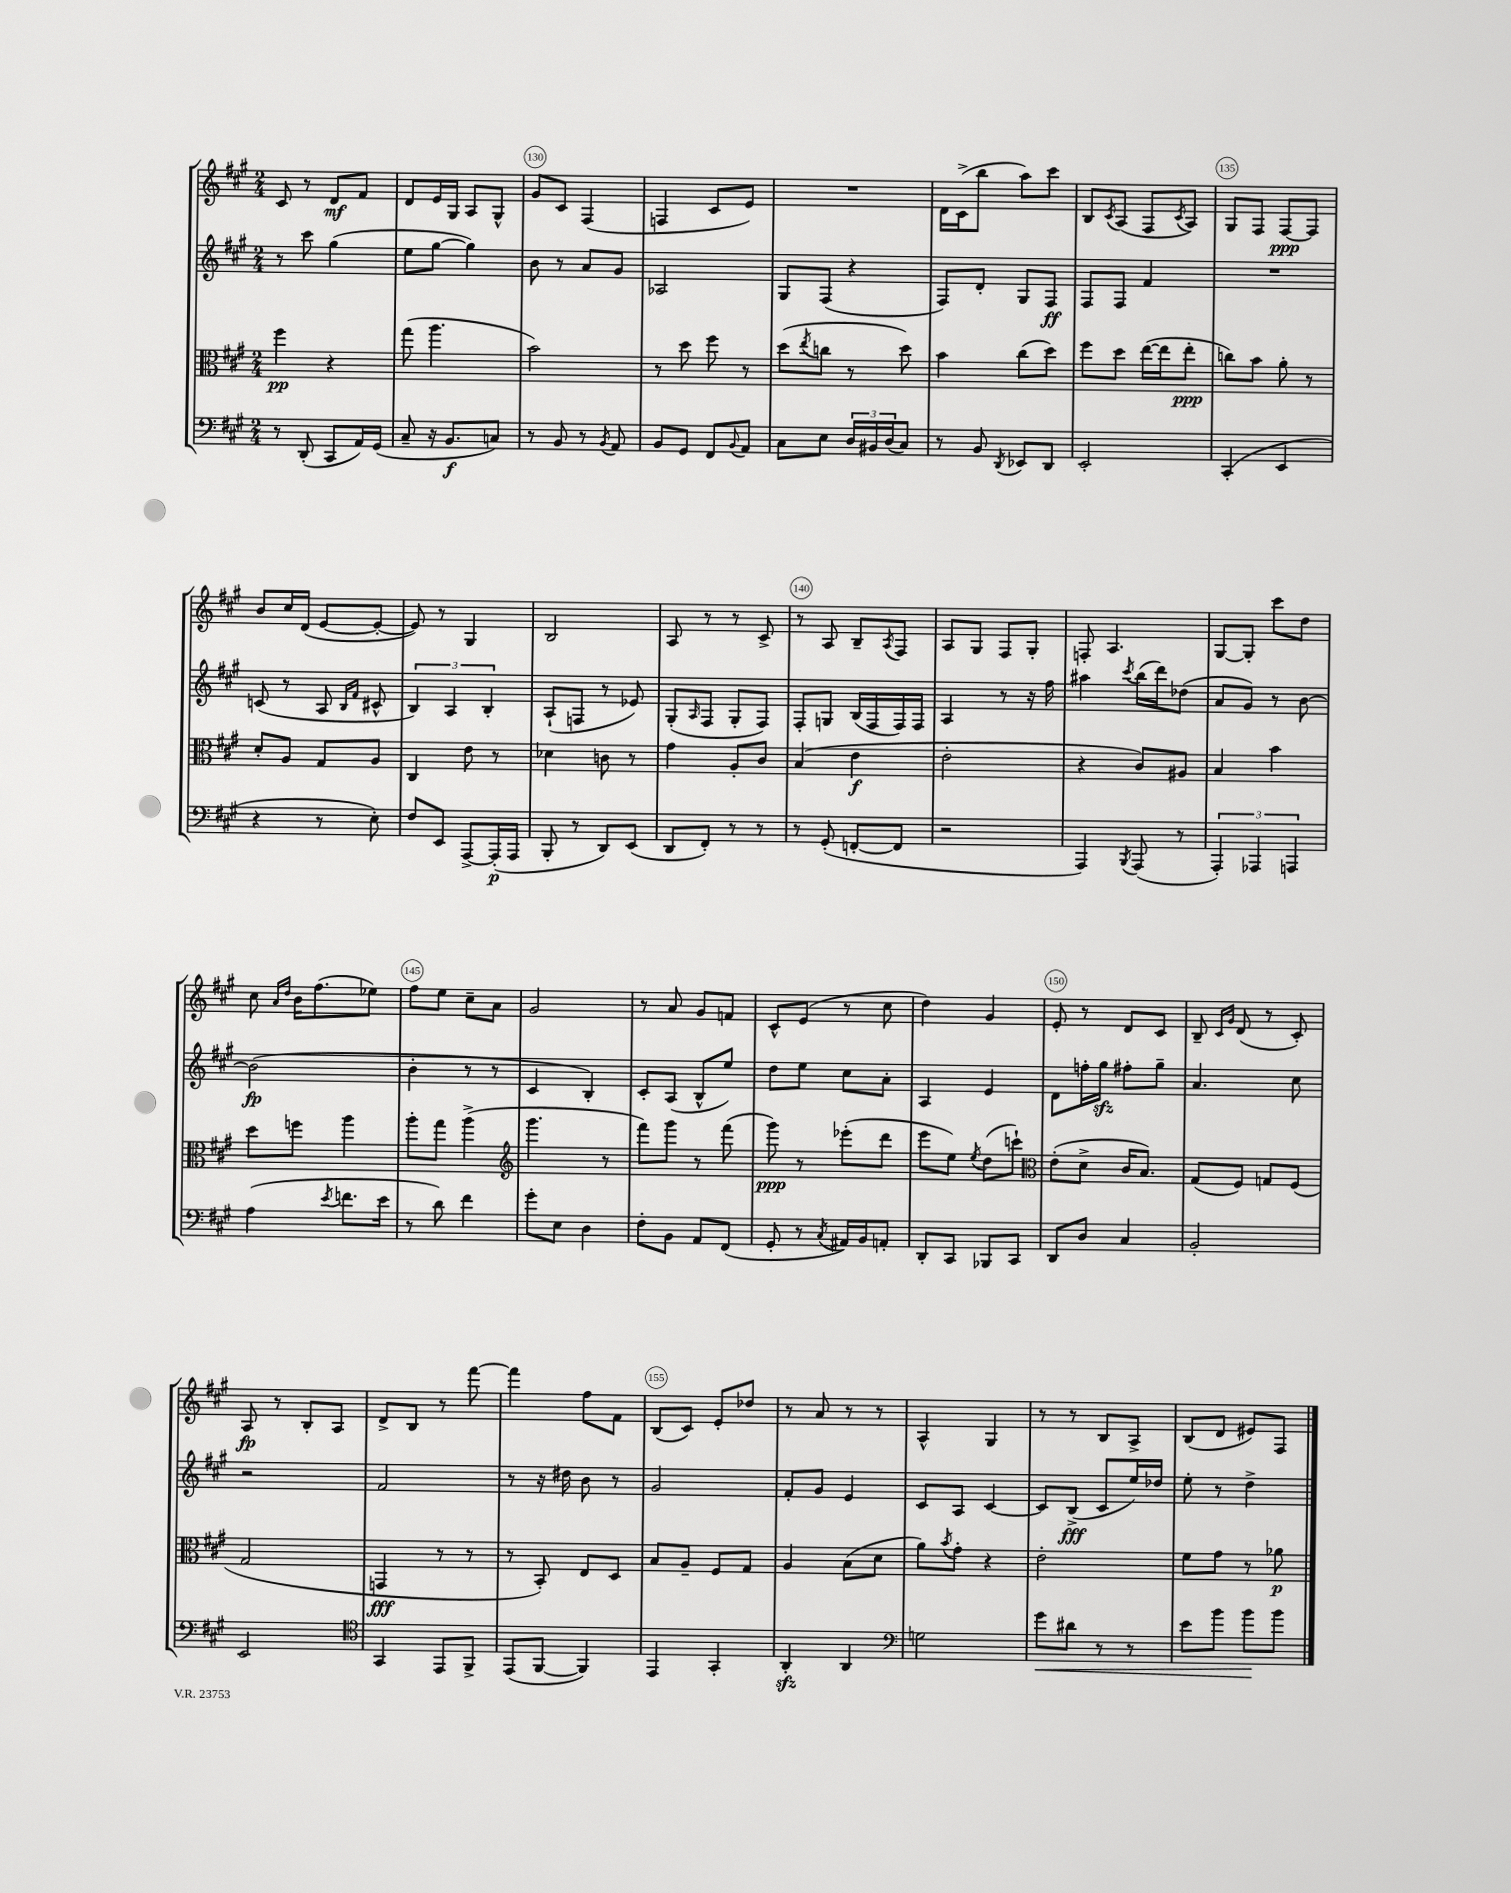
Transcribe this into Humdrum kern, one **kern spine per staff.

**kern	**kern	**kern	**kern
*staff4	*staff3	*staff2	*staff1
*clefF4	*clefC3	*clefG2	*clefG2
*k[f#c#g#]	*k[f#c#g#]	*k[f#c#g#]	*k[f#c#g#]
*M2/4	*M2/4	*M2/4	*M2/4
8r	4ff#\	8r	8c#/
(8DD'/	.	8ccc#\	8r
8CC#/L	4r	(4gg#\	8d/L
16AA/L)	.	.	8f#/J
(16GG#/JJ	.	.	.
=	=	=	=
8C#~/	(8gg#\	8ee\L	8d/L
16r	4.aa\	[8gg#\J	16e/L
8.BB/L	.	.	16G#/JJ
.	.	4gg#\])	8A/L
8C/J)	.	.	8G#^^/J
=	=	=	=
8r	2b\)	8b\	8g#/L
8BB/	.	8r	8c#/J
8r	.	8a/L	(4F#/
8qBB/	.	.	.
8AA/	.	8g#/J	.
=	=	=	=
8BB/L	8r	2A-/	4F/
8GG#/J	8dd\	.	.
8FF#/L	8ff#\	.	8c#/L
8qqBB/	.	.	.
8AA/J	8r	.	8e/J)
=	=	=	=
8C#\L	(8dd\L	8G#/L	2r
.	8qee/	.	.
8E\J	8cc\J	(8F#/J	.
24D/LL	8r	4r	.
24BB#/	.	.	.
(24D/J	.	.	.
8C#/J)	8dd\)	.	.
=	=	=	=
8r	4b\	8F#/L)	16d\LL
.	.	.	(16c#^\J
8BB/	.	8d'/J	8bb\J
8qDD/	.	.	.
8EE-/L	(8cc#\L	8G#/L	8aa\L)
8DD/J	8dd\J)	8F#/J	8ccc#\J
=	=	=	=
2EE'/	8ff#\L	8F#/L	8B/L
.	.	.	8qc#/
.	8dd\J	8F#/J	(8A/J
.	([16ee\LL	4f#/	8F#/L
.	16ee\]J	.	.
.	.	.	8qc#/
.	8ee'\J	.	8A/J)
=	=	=	=
(4CC#'/	8cc\L)	2r	8G#/L
.	8b\J	.	8F#/J
4EE/	8a'\	.	[8F#/L
.	8r	.	8F#/]J
=	=	=	=
4r	8d'/L	(8c/	8b/L
.	8A/J	8r	16cc#/L
.	.	.	(16d/JJ
8r	8G#/L	8A/	[8e/L
.	.	16qqB/LL	.
.	.	16qqf#/JJ	.
8E'\)	8A/J	8c#^^/	8e'/_J
=	=	=	=
8F#/L	4C#/	6B/)	8e/])
8EE/J	.	.	8r
.	.	6A/	.
[8AAA^/L	8e\	.	4G#/
.	.	6B'/	.
(16AAA'/]L	8r	.	.
16AAA/JJ	.	.	.
=	=	=	=
8BBB'/	4d-\	(8A`/L	2B/
8r	.	8F/J	.
8DD/L)	8c\	8r	.
(8EE/J	8r	8e-/)	.
=	=	=	=
8DD/L	4g#\	(8G#'/L	8A/
.	.	16qqA/	.
8FF#'/J)	.	8F#/J	8r
8r	8A'/L	8G#'/L	8r
8r	8c#/J	8F#/J)	8c#^/
=	=	=	=
8r	(4B/	8F#'/L	8r
(8GG#'/	.	8G/J	8A/
[8FF'/L	4e\	(16B/LL	8B~/L
.	.	16F#/	.
.	.	.	8qA/
8FF/]J	.	16F#/)	8F#/J
.	.	16F#/JJ	.
=	=	=	=
2r	2e'\	4A/	8A/L
.	.	.	8G#/J
.	.	8r	8F#/L
.	.	16r	8G#'/J
.	.	16ff#\	.
=	=	=	=
4AAA/)	4r	4aa#\	8F'/
.	.	.	4.A/
8qBBB/	.	8qccc#/	.
(8AAA/	8c#/L)	(16bb\LL	.
.	.	16ddd\J)	.
8r	8A#/J	(8dd-\J	.
=	=	=	=
6AAA'/)	4B/	8a/L	[8G#/L
.	.	8g#/J)	8G#'/]J
6AAA-/	.	.	.
.	4b\	8r	8ccc#\L
6AAA/	.	.	.
.	.	[8b\	8dd\J
=	=	=	=
(4A\	8dd\L	(2b\]	8cc#\
.	.	.	16qqa/LL
.	.	.	16qqdd/JJ
.	8ff\J	.	16b\LK
.	.	.	(8.ff#\
8qe/	.	.	.
8.f\L	4aa\	.	.
.	.	.	8ee-\J)
16e\Jk	.	.	.
=	=	=	=
8r	8aa'\L	4b'\	8ff#\L
8d\)	8gg#\J	.	8ee\J
4f#\	(4aa^\	8r	8cc#~\L
.	.	8r	8a\J
=	=	=	=
*	*clefG2	*	*
8g#'\L	4.ggg#\	4c#/	2g#/
8E\J	.	.	.
4D\	.	4B'/)	.
.	8r	.	.
=	=	=	=
8F#'\L	8fff#\L)	8c#'/L	8r
8BB\J	8ggg#\J	(8A/J	8a/
8AA/L	8r	8B^^/L	8g#/L
(8FF#/J	(8fff#\	8ee/J)	8f/J
=	=	=	=
8GG#'/	8ggg#\)	8dd\L	8c#^^/L
8r	8r	8ee\J	(8e/J
8qC#/	.	.	.
16AA#/LL)	(8eee-'\L	8cc#\L	8r
16BB/J	.	.	.
8AA'/J	8ddd\J	8a'\J	8cc#\
=	=	=	=
8DD'/L	8eee\L	4A/	4dd\)
8CC#/J	8ee\J)	.	.
.	8qee/	.	.
8BBB-/L	(8dd\L	4e/	4g#/
8CC#/J	8ccc`\J)	.	.
=	=	=	=
*	*clefC3	*	*
8DD/L	(8e'\L	8d\L	8e'/
8D/J	8d^\J	16ff'\L	8r
.	.	16gg#\JJ	.
4C#/	16c#/LK	8ff#'\L	8d/L
.	8.B/J)	.	.
.	.	8gg#~\J	8c#/J
=	=	=	=
2BB'/	(8G#/L	4.a/	8B~/
.	.	.	16qqc#/LL
.	.	.	16qqg#/JJ
.	8F#/J)	.	(8d/
.	8G/L	.	8r
.	(8F#/J	8cc#\	8c#'/)
=	=	=	=
2EE/	2G#/	2r	8A/
.	.	.	8r
.	.	.	8B'/L
.	.	.	8A/J
=	=	=	=
*clefC4	*	*	*
4GG#/	4GG/	2f#/	8d^/L
.	.	.	8B/J
8EE/L	8r	.	8r
8FF#^/J	8r	.	[8fff#\
=	=	=	=
(8EE/L	8r	8r	4fff#\]
[8FF#/J	8BB'/)	16r	.
.	.	16dd#\	.
4FF#/])	8E/L	8b\	8ff#\L
.	8D/J	8r	8f#\J
=	=	=	=
4EE/	8B/L	2g#/	(8B/L
.	8A~/J	.	8c#/J)
4GG#'/	8F#/L	.	8e'/L
.	8G#/J	.	8dd-/J
=	=	=	=
4AA'/	4A/	8f#'/L	8r
.	.	8g#/J	8a/
4AA/	(8B\L	4e/	8r
.	8d\J	.	8r
=	=	=	=
*clefF4	*	*	*
2G\	8a\L)	8c#/L	4A^^/
.	8qb/	.	.
.	8g#'\J	8A/J	.
.	4r	[4c#/	4G#/
=	=	=	=
8g#\L	2e'\	8c#/]L	8r
8d#\J	.	(8B^/J	8r
8r	.	8c#/L	8B/L
8r	.	16ee/L)	8A^/J
.	.	16dd-/JJ	.
=	=	=	=
8e\L	8f#\L	8ee'\	(8B/L
8b\J	8g#\J	8r	8d/J
8b\L	8r	4dd^\	8e#/L)
8b\J	8a-\	.	8F#/J
==	==	==	==
*-	*-	*-	*-
